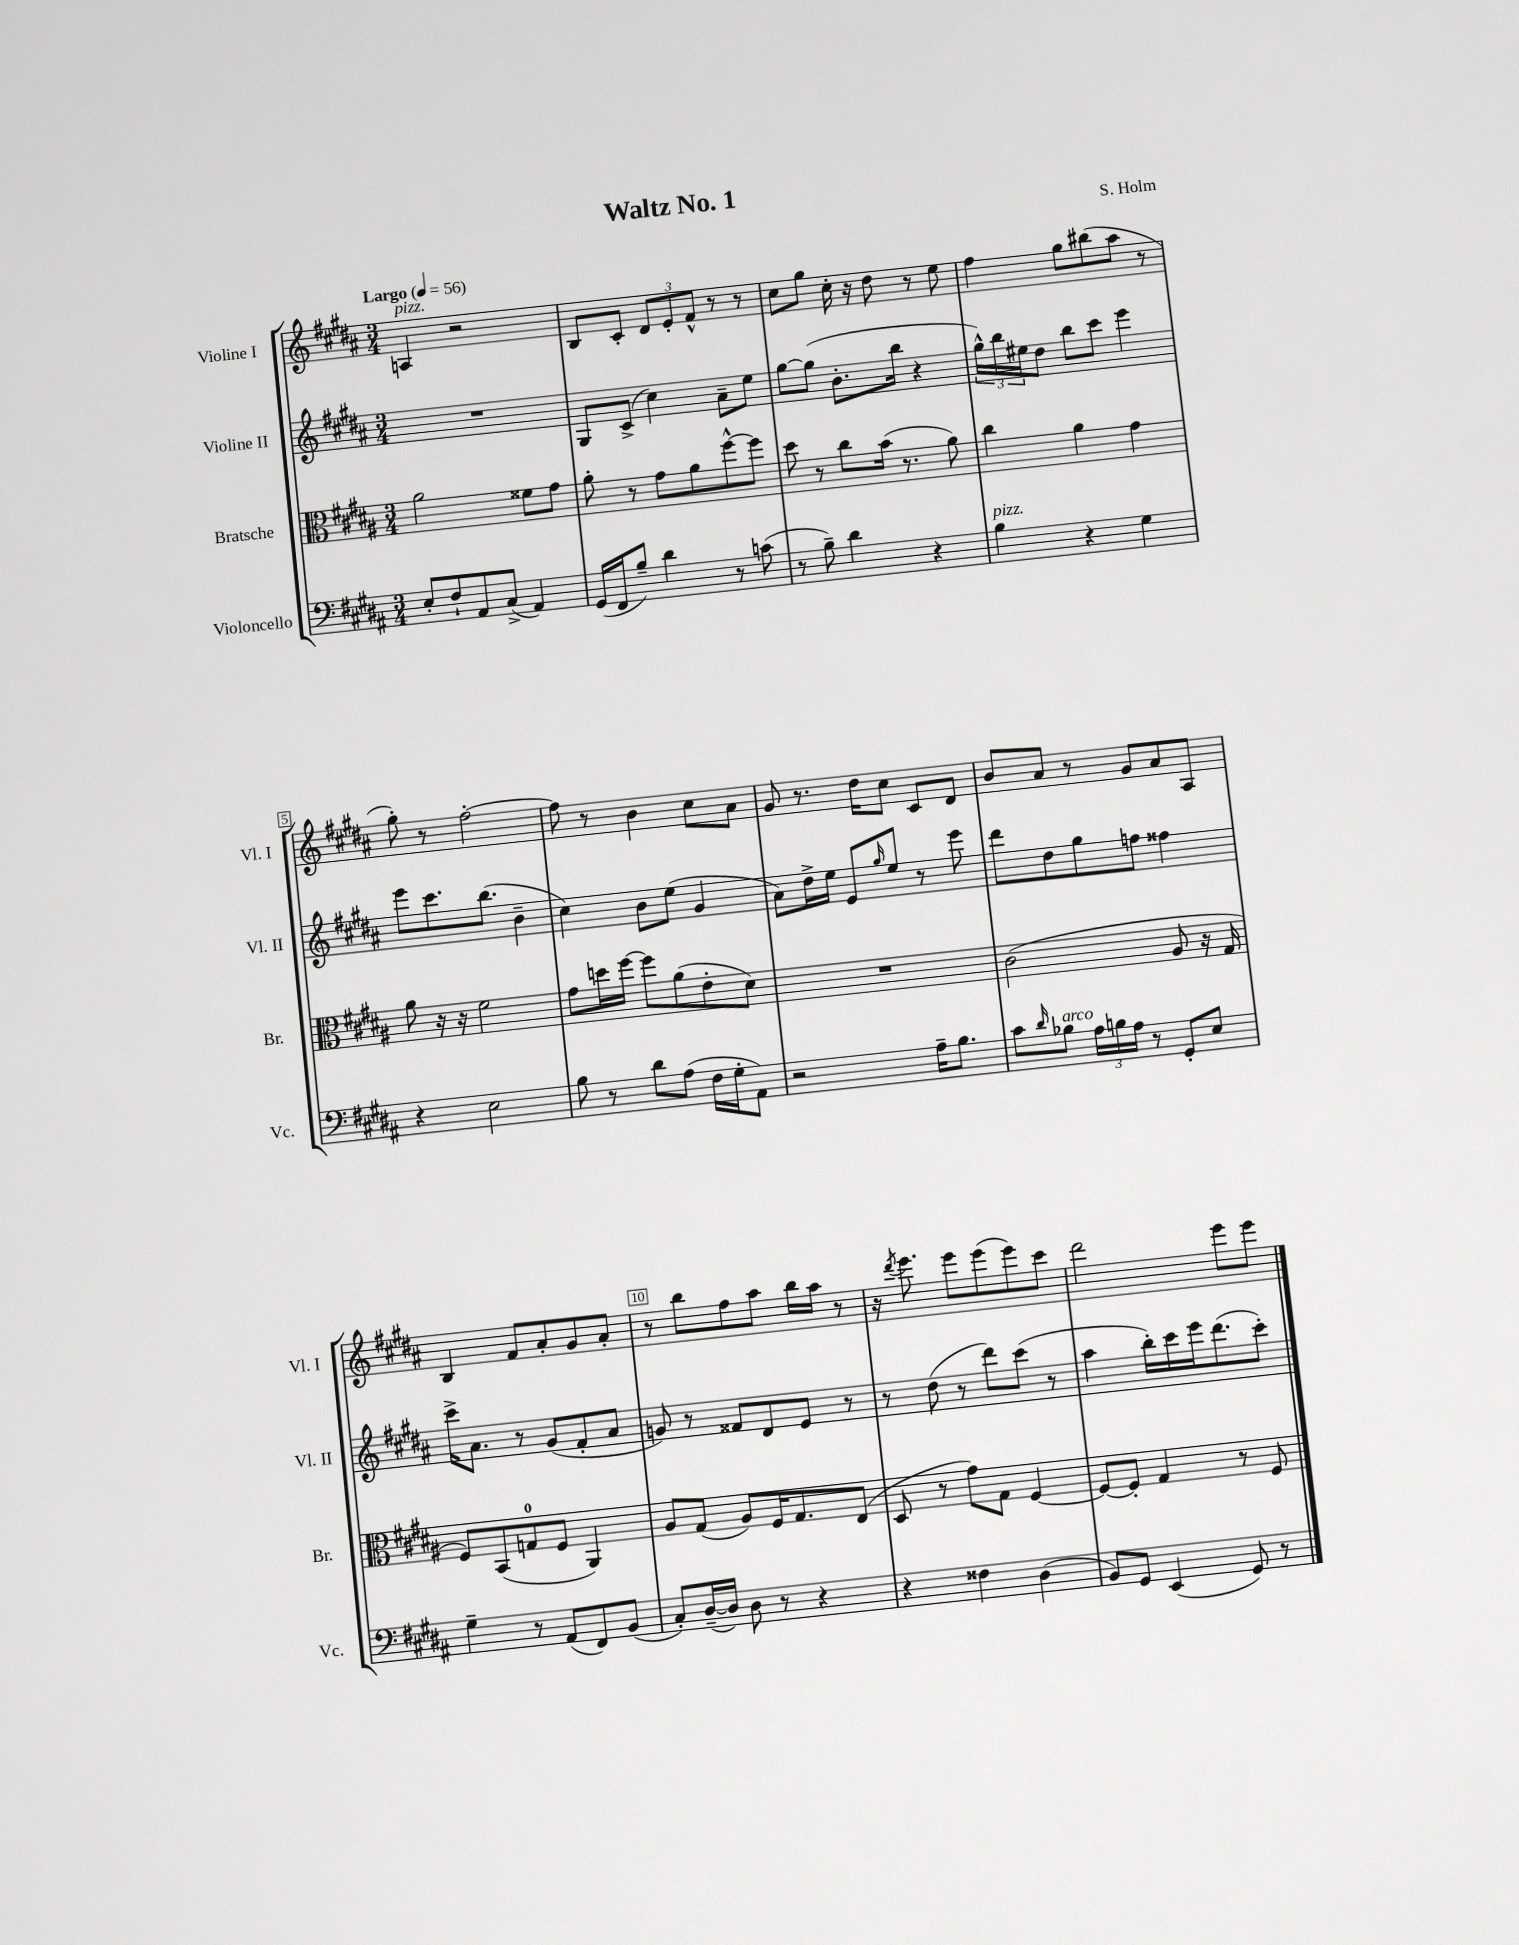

**kern	**kern	**kern	**kern
*staff4	*staff3	*staff2	*staff1
*clefF4	*clefC3	*clefG2	*clefG2
*k[f#c#g#d#a#]	*k[f#c#g#d#a#]	*k[f#c#g#d#a#]	*k[f#c#g#d#a#]
*M3/4	*M3/4	*M3/4	*M3/4
*MM56	*MM56	*MM56	*MM56
8E'	2a#	2.r	4A
8F#`	.	.	.
8AA#	.	.	2r
(8C#^	.	.	.
4AA#)	8f##	.	.
.	8g#	.	.
=	=	=	=
(16GG#	8a#'	8G#	8B
16FF#	.	.	.
8B~)	8r	(8c#^	8c#'
4d#	8g#	4cc#)	12d#
.	.	.	12e'
.	8a#	.	.
.	.	.	12f#^^
8r	[8ff#^^	8a#~	8r
(8c	8ff#]	8ee	8r
=	=	=	=
8r	8dd#	[8gg#	8cc#
8B~)	8r	(8gg#]	8gg#
4d#	8cc#	8.b'	16cc#'
.	.	.	16r
.	(16b	.	8dd#
.	8.r	16bb	.
4r	.	4r	8r
.	8a#)	.	8ee
=	=	=	=
4B	4cc#	24gg#^^)	4ff#
.	.	24bb	.
.	.	24ee#	.
.	.	8dd#	.
4r	4a#	8bb	8gg#
.	.	8ccc#	(8bb#
4G#	4g#	4eee	8aa#
.	.	.	8r
=	=	=	=
4r	8a#	8eee	8gg#')
.	16r	8.ccc#	8r
.	16r	.	.
2E	2f#	.	[2ff#'
.	.	(8.bb	.
.	.	4b~	.
=	=	=	=
8B	8g#	4cc#)	8ff#]
8r	16dd	.	8r
.	[16ff#	.	.
8d#	8ff#]	8b	4b
(8A#	(8a#	(8ee	.
16F#	8e'	4g#	8cc#
16G#'	.	.	.
8AA#)	8d#)	.	8a#
=	=	=	=
2r	2.r	8a#)	8g#
.	.	16dd#^	8.r
.	.	16ee	.
.	.	8e	.
.	.	.	16dd#
.	.	16qqgg#	.
.	.	8ee	8cc#
16A#~	.	8r	8c#
8.B	.	.	.
.	.	8eee	8d#
=	=	=	=
8c#	(2c#	8ddd#	8b
16qqd#	.	.	.
8B-	.	8dd#	8a#
24A#	.	8gg#	8r
24B	.	.	.
24A#	.	.	.
8r	.	8ff	8g#
8GG#'	8A#	4ff##	8a#
8E	16r	.	8A#
.	16G#	.	.
=	=	=	=
4G#~	8F#)	16ccc#^	4B
.	.	8.a#	.
.	(8BB	.	.
8r	8G	8r	8f#
(8AA#	8F#	(8g#	8a#'
8FF#)	4AA#)	8f#'	8g#
(8BB	.	8a#	8a#'
=	=	=	=
8C#')	8A#	8g)	8r
([16D#~	(8G#	8r	8bb
16D#])	.	.	.
8D#	8A#)	8f##	8ff#
8r	16F#	8d#	8aa#
.	8.G#	.	.
4r	.	8e	16bb
.	.	.	16aa#
.	(8E	8r	8r
=	=	=	=
4r	8D#	8r	16r
.	.	.	8qddd#
.	.	.	8.eee
.	8r	(8dd#	.
4F##	8g#)	8r	8eee
.	8G#	8ddd#)	(8eee
(4D#	[4F#	(8ccc#	8eee)
.	.	8r	8ccc#
=	=	=	=
8BB)	8F#_	4aa#	2ddd#
8GG#	8F#']	.	.
(4EE	4G#	16bb')	.
.	.	16ccc#	.
.	.	16eee	.
.	.	(8.ddd#	.
8GG#)	8r	.	8eee
8r	8F#	8ccc#')	8eee
==	==	==	==
*-	*-	*-	*-
